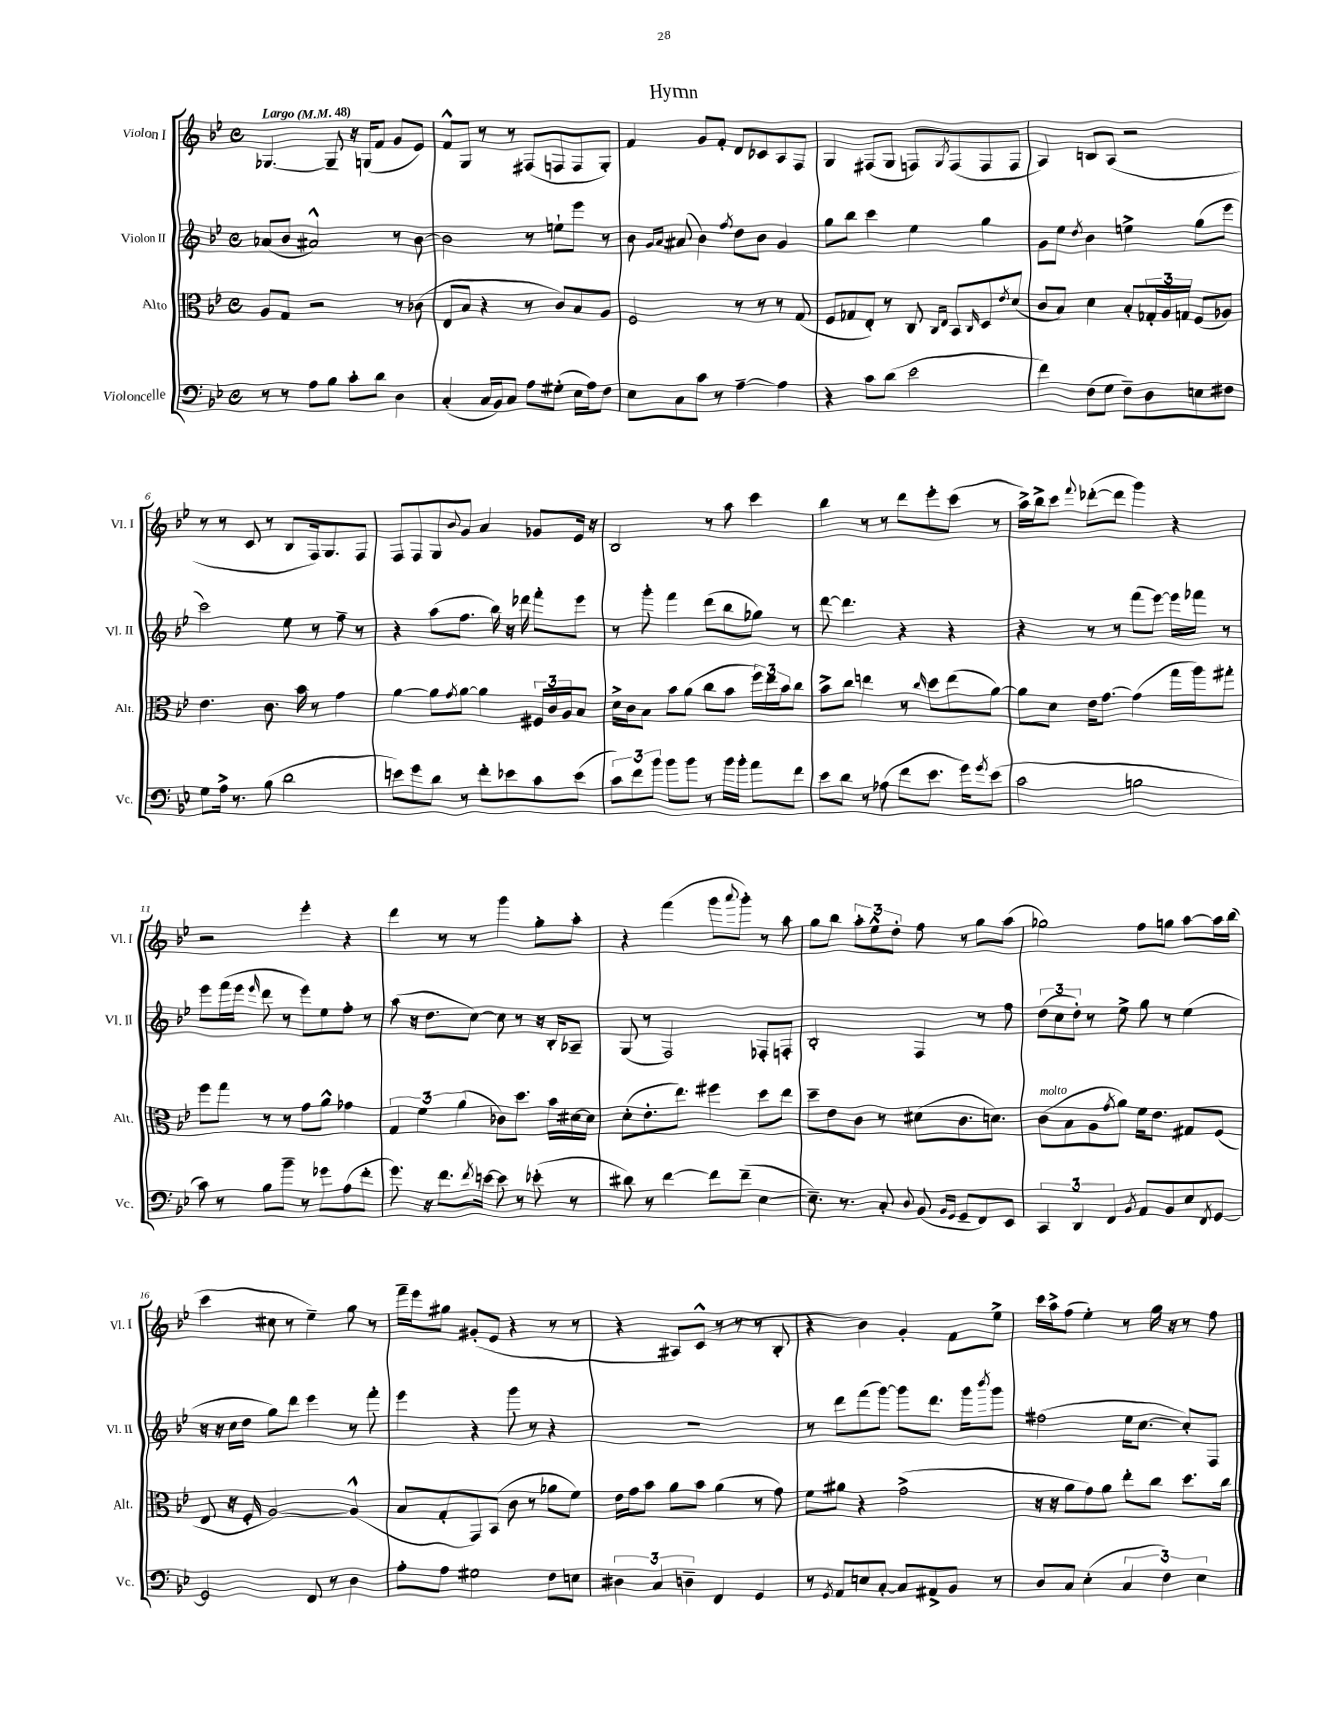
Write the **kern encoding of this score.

**kern	**kern	**kern	**kern
*staff4	*staff3	*staff2	*staff1
*clefF4	*clefC3	*clefG2	*clefG2
*k[b-e-]	*k[b-e-]	*k[b-e-]	*k[b-e-]
*M4/4	*M4/4	*M4/4	*M4/4
*met(c)	*met(c)	*met(c)	*met(c)
*MM48	*MM48	*MM48	*MM48
8r	8A	(8a-	[4.G-
8r	8G	8b-	.
8A	2r	2a#^^)	.
8B-	.	.	8G-~]
8c'	.	.	16r
.	.	.	(16G
8d	.	.	8f
4D	8r	8r	8g
.	(8c-	[8b-	8e-)
=	=	=	=
(4C'	8E-	2b-]	8f^^
.	8B-	.	8G
16C	4r	.	8r
16BB-)	.	.	.
8C	.	.	8r
8A	8r	8r	(8F#
(8G#'	8c)	8ee`	8F
16E-	8B-	8eee-	8F
16A)	.	.	.
8F	8A	8r	8G')
=	=	=	=
8E-	2F	8b-	4f
.	.	16qqg	.
.	.	16qqa	.
8C	.	(8a#	.
8c	.	4b-)	8g
8r	.	.	8f'
.	.	8qff	.
[4A~	8r	8dd	8d
.	8r	8b-	8c-
4A]	8r	4g	8A
.	(8G	.	8F
=	=	=	=
4r	8F	8gg	4G
.	8G-	8bb-	.
8c	8E-')	4ccc	(8F#
(8d	8r	.	8G
2e-	8C	4ee-	8F)
.	16qqC	.	.
.	16qqE-	.	8qG
.	8BB-	.	(8F
.	16qqC	.	.
.	8D	4gg	8F
.	8qe-	.	.
.	(8d	.	8F
=	=	=	=
4f)	8c	8g	4A)
.	8B-)	8ee-	.
.	.	8qdd	.
(8F	4d	4b-	8B
8G	.	.	(8A
8F~)	8B-'	4ee^	2r
8D	24G-'	.	.
.	24A	.	.
.	24G	.	.
8E	(8F	(8gg	.
8F#	8A-)	8eee-	.
=	=	=	=
8G	4.e-	2ccc)	8r
16A^	.	.	8r
8.r	.	.	.
.	.	.	8c
(8B-	8.c	.	8r
2d	.	8ee-	8B-
.	16b-	.	.
.	8r	8r	16F)
.	.	.	8.G
.	4g	8ff~	.
.	.	8r	8F
=	=	=	=
8e)	[4a	4r	8F
8g	.	.	8F
8d	8a]	(8aa	8G
.	8qg	.	8qqb-
8r	[8a	8.ff	8g
8f'	4a]	.	4a
.	.	16bb-)	.
8e-	.	16r	.
.	.	16ddd-	.
8c	24F#	8fff'	8g-
.	24c	.	.
.	24A	.	.
(8e-	8B-	8eee-	16e-
.	.	.	16r
=	=	=	=
12c)	16d^	8r	2B-
.	16c	.	.
12f	.	.	.
.	8B-	8ggg'	.
12b-	.	.	.
8b-	8b-	4fff	.
8b-	(8a	.	.
8r	8cc	(8ddd	8r
16b-	8b-	8bb-	8aa
16b-'	.	.	.
8a	24ff)	8gg-)	4ccc
.	24ee-	.	.
.	24b-	.	.
8f	8cc	8r	.
=	=	=	=
8e-	8b-^	[8ddd	4bb-
8d	8cc	4.ddd]	.
8r	4ee	.	8r
(8A-	.	.	8r
8f	8r	4r	8ddd
.	16qqcc	.	.
8.e-	8dd	.	8eee-'
.	(8ee	4r	(8ccc
16g)	.	.	.
8qg	.	.	.
(8e-	[8a)	.	8r
=	=	=	=
2c	8a]	4r	16aa^)
.	.	.	16bb-^
.	8d	.	8ccc
.	.	.	8qqfff
.	16e-	8r	([8ddd-'
.	[8.g	.	.
.	.	8r	8ddd-]
2B	(4g]	(8fff	4ggg)
.	.	[8eee-)	.
.	16gg	16eee-]	4r
.	16aa)	16fff-	.
.	8gg#'	8r	.
=	=	=	=
8c)	8ff	8eee-	2r
8r	8gg	(16fff	.
.	.	16eee-	.
.	.	16qqeee-	.
8B-	8r	8ddd	.
8b-~	8r	8r	.
8r	8g	8eee-)	4eee-'
8g-	8a^^	8ee-	.
(8A	4g-	8ff'	4r
8f'	.	8r	.
=	=	=	=
8.g)	6G	(8aa	4ddd
.	.	16r	.
.	6f	.	.
16r	.	8.dd	.
8.f	.	.	8r
.	(6a	.	.
.	.	[8cc)	8r
8qf	.	.	.
[16e	.	.	.
8e]	8c-)	8cc]	4ggg
8r	8.dd	8r	.
(8e-'	.	16r	8gg'
.	16b-	16B-'	.
8r	[16d#	8A-~	8aa'
.	16d#]	.	.
=	=	=	=
8d#)	(8d'	(8G	4r
8r	8.e-'	8r	.
[4f	.	2F)	(4fff
.	8.ee-)	.	.
8f]	4ff#	.	8ggg
.	.	.	8qqaaa
(8f~	.	.	8ggg')
[4E-	8dd	8F-'	8r
.	8ee-	8F'	8aa
=	=	=	=
8.E-~])	8dd~	2B-'	8gg
.	8e-	.	8bb-
8.r	.	.	.
.	8c	.	12aa'
.	.	.	12ee-^^
8C'	8r	.	.
.	.	.	12dd'
8qqD	.	.	.
(8BB-	(8d#	4F	8ff
16qqBB-	.	.	.
16qqGG	.	.	.
8GG~	8.c	.	8r
8FF)	.	8r	8gg
.	8.d)	.	.
8EE-	.	8ff	(8aa
=	=	=	=
6CC	(8c	(12dd	2gg-)
.	.	12cc	.
.	8B-	.	.
6DD	.	12dd')	.
.	8A	8r	.
6FF	.	.	.
.	8qg	.	.
.	8a)	8ee-^	.
8qBB-	.	.	.
8AA	16f	8gg	8ff
.	8.e-	.	.
8BB-	.	8r	8gg
8E-	8G#	(4ee-	[8aa
8qFF	.	.	.
[8GG	(8F	.	16aa]
.	.	.	(16bb-
=	=	=	=
2GG]	8E-	16r	4ccc
.	.	16r	.
.	16r	16cc	.
.	16F'	16dd	.
.	[2A)	8gg)	8cc#
.	.	8ddd	8r
8FF	.	4eee-	4ee-~)
8r	.	.	.
4D	(4A^^]	8r	8gg
.	.	8fff'	8r
=	=	=	=
8A'	8B-	4eee-	16fff~
.	.	.	16eee-
8A	8G'	.	8gg#
2G#	8GG)	4r	(8g#'
.	(8BB-	.	8e-
.	8c	8ggg	4r
.	8r	8r	.
8F	8a-	4r	8r
8E	8f)	.	8r
=	=	=	=
6D#	16e-	1r	4r
.	16g	.	.
.	8b-	.	.
6C	.	.	.
.	8a	.	8A#)
6D~	.	.	.
.	8b-	.	(8c^^
4FF	(4a	.	8r
.	.	.	8r
4GG	8r	.	8r
.	8g)	.	8B-'
=	=	=	=
8r	8f	8r	4r
8qGG	.	.	.
8AA	8a#	8ddd	.
8E	4r	(8fff	4b-)
[8C'	.	[8ggg)	.
8C]	(2g^	8ggg]	4g'
8AA#^	.	8.ddd	.
8BB-	.	.	8f
.	.	16ggg	.
.	.	8qbbb-	.
8r	.	8ggg	8ee-^
=	=	=	=
8D	16r	(2ff#	16ccc
.	16r	.	16aa^
8C	8a	.	(8ff
(4E-'	8g)	.	4ee-')
.	8a	.	.
6C	8ee-'	16ee-	8r
.	.	[8.cc	.
.	8cc	.	16gg
6F)	.	.	.
.	.	.	16r
.	8.dd	8cc'])	8r
6E-	.	.	.
.	.	8F	8ff
.	16cc	.	.
==	==	==	==
*-	*-	*-	*-
